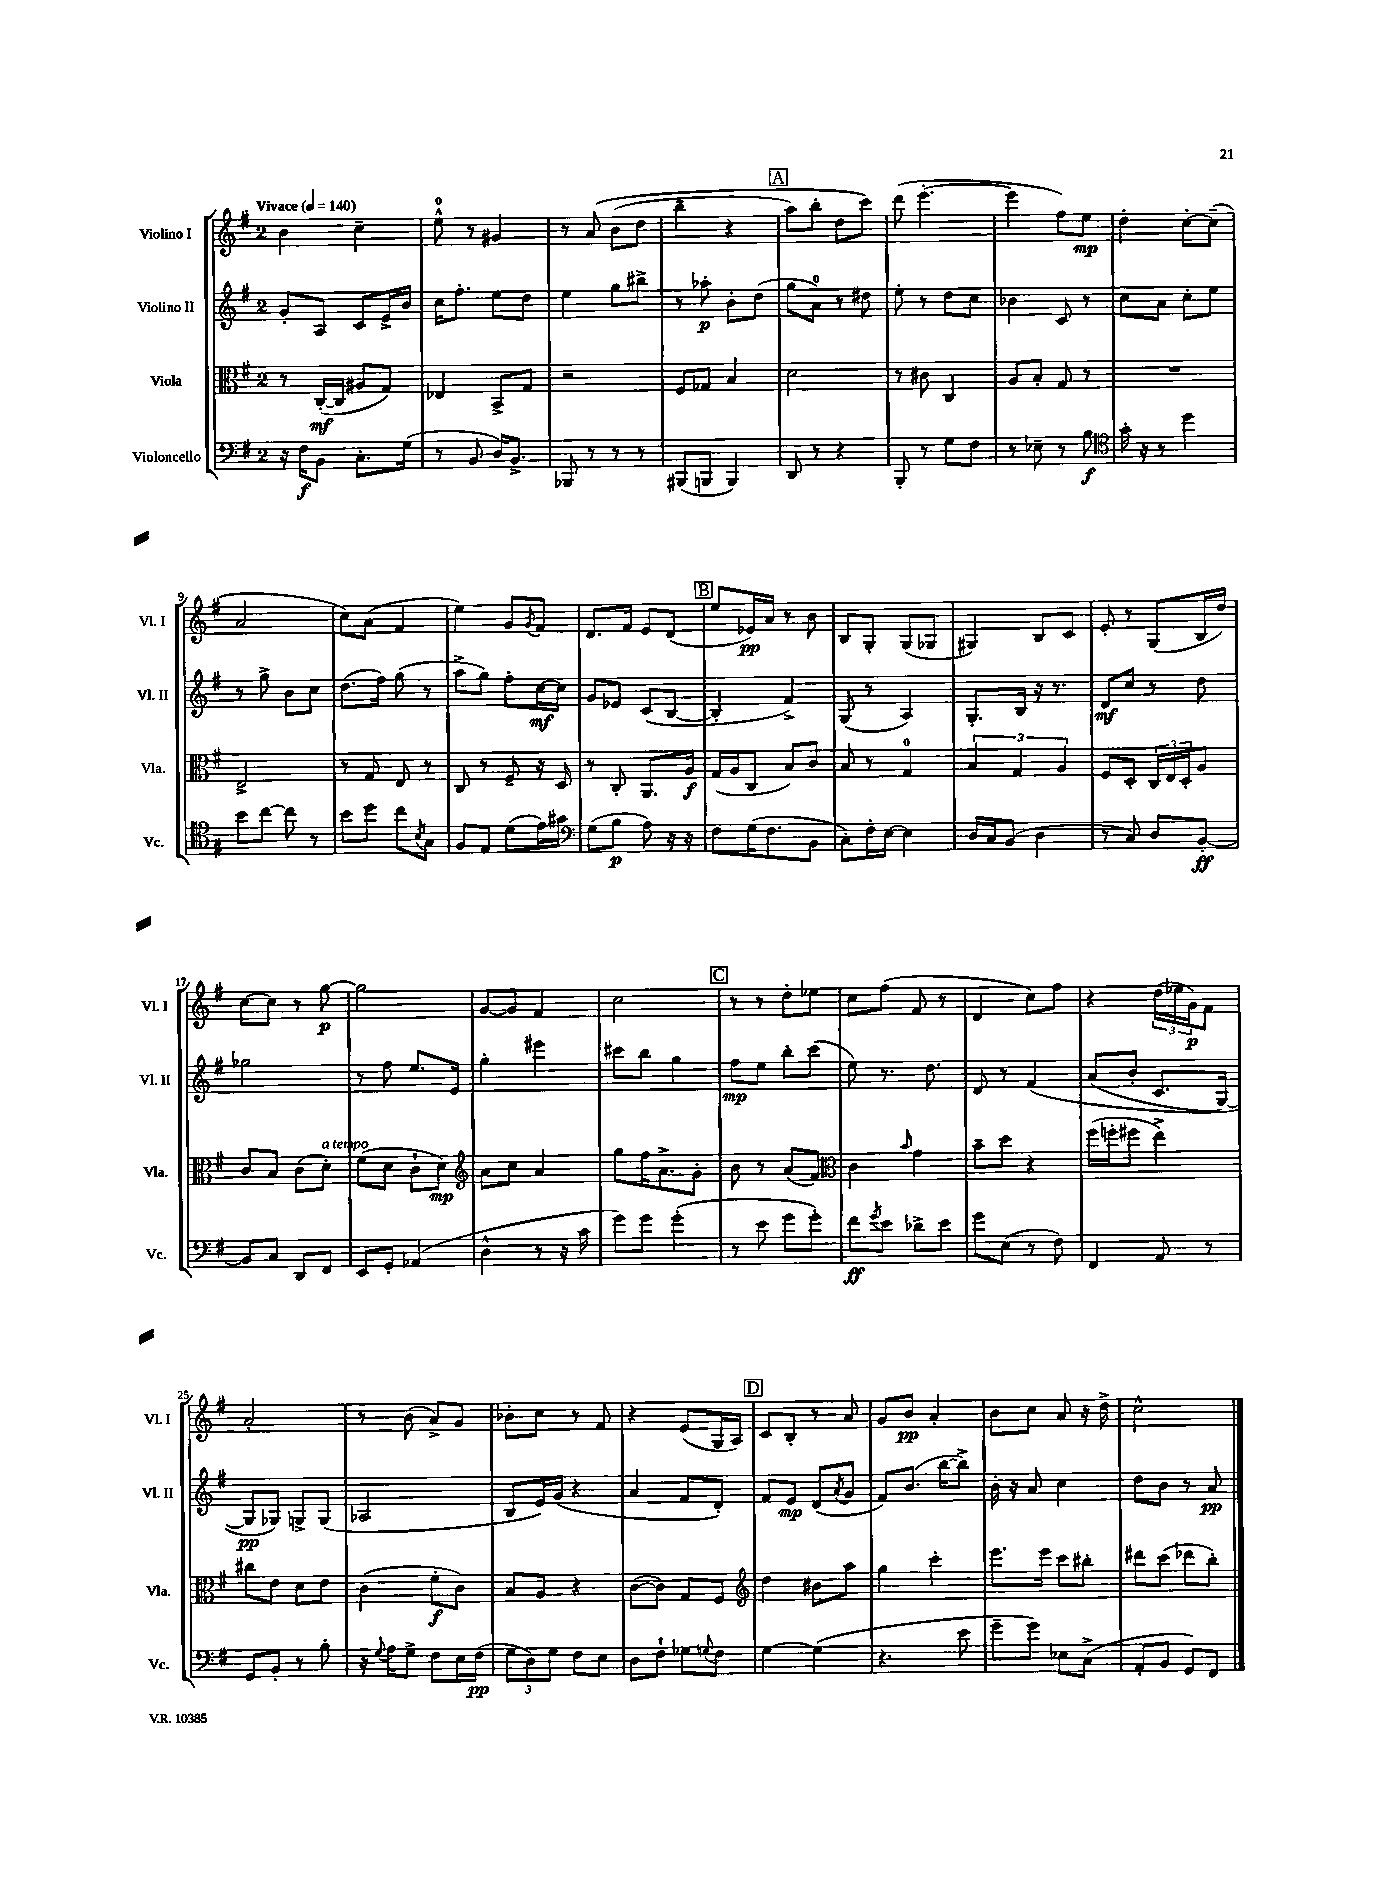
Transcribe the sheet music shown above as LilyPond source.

<<
\new StaffGroup <<
\new Staff = "s0" \with { instrumentName = "Violino I" shortInstrumentName = "Vl. I" } {
    \clef treble \key g \major \once \override Staff.TimeSignature.style = #'single-digit \time 2/4 \tempo "Vivace" 4 = 140
    b'4 c''4-- |
    e''8-0-^ r8 gis'4 |
    r8 a'8\( b'8( d''8 |
    b''4-- r4 |
    \mark \markup { \box "A" } a''8) b''8-. d''8 c'''8\) |
    d'''8( e'''4.~-. |
    e'''4 fis''8) e''8\mp |
    d''4-. c''8~-. c''8--( |
    a'2 |
    c''8) a'8( fis'4 |
    e''4) g'8 \acciaccatura { g'8 } fis'8 |
    d'8. fis'16 e'8 d'8( |
    \mark \markup { \box "B" } e''8 ees'16\pp) a'16 r8 b'8 |
    b8 g8-. g8( ges8 |
    gis4) b8 c'8 |
    e'8-. r8 g8( b16 d''16) |
    c''8~ c''8 r8 g''8~\p |
    g''2 |
    g'8~ g'8 fis'4 |
    c''2 |
    \mark \markup { \box "C" } r8 r8 d''8-. ees''8 |
    c''8 fis''8( fis'8 r8 |
    d'4 c''8) fis''8 |
    r4 \tuplet 3/2 { d''16( ees''16 g'16\p) } fis'8 |
    a'2-. |
    r8 b'8( a'8->) g'8 |
    bes'8-. c''8 r8 fis'8 |
    r4 e'8( g16 a16) |
    \mark \markup { \box "D" } c'8 b8-. r8 a'8 |
    g'8 b'8\pp a'4-. |
    b'8 c''8 a'8 r16 d''16-> |
    c''2-^ \bar "|." |
}
\new Staff = "s1" \with { instrumentName = "Violino II" shortInstrumentName = "Vl. II" } {
    \clef treble \key g \major \once \override Staff.TimeSignature.style = #'single-digit \time 2/4
    g'8-. a8 c'8 e'16-> b'16 |
    c''16 fis''8.-. e''8 d''8 |
    e''4 g''8 bis''8-> |
    r8 aes''8-.\p b'8-. d''8( |
    \mark \markup { \box "A" } g''8 a'8-0) r8 dis''8 |
    e''8-. r8 d''8 c''8 |
    bes'4 c'8 r8 |
    c''8 a'8 c''8-. e''8 |
    r8 g''8-> b'8 c''8 |
    d''8.( fis''16) g''8( r8 |
    a''8-> g''8) fis''8-. c''16~\mf c''16 |
    g'8 ees'8 c'8( b8~ |
    \mark \markup { \box "B" } b4-. fis'4->) |
    g8( r8 a4) |
    g8.-. b16 r16 r8. |
    d'8\mf c''8 r8 d''8 |
    ges''2 |
    r8 fis''8 e''8. e'16 |
    g''4-. eis'''4 |
    cis'''8 b''8 g''4 |
    \mark \markup { \box "C" } fis''8\mp e''8 b''8-. c'''8( |
    e''8) r8. d''8. |
    d'8 r8 fis'4\( |
    a'8( b'8-. c'8. g16~) |
    g8\pp ges8\) g8-> g8( |
    aes2 |
    b8 e'16) g'16( r4 |
    a'4 fis'8 d'8-.) |
    \mark \markup { \box "D" } fis'8 e'8\mp d'8( \acciaccatura { a'8 } g'8 |
    fis'8) b'8.( b''16~ b''8->) |
    b'16-. r16 a'8 c''4 |
    d''8 b'8 r8 a'8\pp \bar "|." |
}
\new Staff = "s2" \with { instrumentName = "Viola" shortInstrumentName = "Vla." } {
    \clef alto \key g \major \once \override Staff.TimeSignature.style = #'single-digit \time 2/4
    r8 c16~-.\mf( c16 ais8 g8) |
    ees4 b,8-> g8 |
    r2 |
    fis8 ges8 b4 |
    \mark \markup { \box "A" } d'2 |
    r8 cis'8 c4 |
    a8 b8-. g8 r8 |
    R2 |
    e2-> |
    r8 g8 e8 r8 |
    c8 r8 fis8-- r16 d16 |
    r8 c8-. a,8. a16\f |
    \mark \markup { \box "B" } g16( a16 c8 b8) c'8 |
    b8 r8 g4-0 |
    \tuplet 3/2 { b4 g4 a4 } |
    fis8 d8-. \tuplet 3/2 { c16 e16 d16-. } a8 |
    c'8 b8 c'8( d'8-.^\markup { \italic "a tempo" }) |
    fis'8( d'8 c'8-! d'8\mp) |
    \clef treble a'8 c''8 a'4 |
    g''8 fis''16 a'8.-> g'8-. |
    \mark \markup { \box "C" } b'8 r8 a'8( fis'8) |
    \clef alto c'4 \grace { b'16 } g'4 |
    b'8-- d''8 r4 |
    fis''16( f''16-. fis''8 e''4->) |
    cis''8 e'8 d'8 e'8 |
    c'4( fis'8-.\f c'8) |
    b8 a8 r4 |
    c'8~( c'8) g8 fis8 |
    \mark \markup { \box "D" } \clef treble d''4 bis'8 a''8 |
    g''4 c'''4-. |
    e'''8. e'''16 c'''8 bis''8-. |
    dis'''8 c'''8( des'''8 b''8-.) \bar "|." |
}
\new Staff = "s3" \with { instrumentName = "Violoncello" shortInstrumentName = "Vc." } {
    \clef bass \key g \major \once \override Staff.TimeSignature.style = #'single-digit \time 2/4
    r16 fis16\f b,8 c8.-. g16( |
    r8 b,8 d16) b,8.-> |
    bes,,8 r8 r8 r8 |
    bis,,8( b,,8 b,,4) |
    \mark \markup { \box "A" } d,8 r8 r4 |
    b,,8-. r8 g8 fis8 |
    r8 ees8-- r8 b8\f |
    \clef tenor g'16-. r16 r8 d''4 |
    b'8 c''8~ c''8 r8 |
    b'8 d''8 c''8 \acciaccatura { b8 } g8 |
    fis8 e8 d'8( e'16) gis'16 |
    \clef bass g8( b8\p a8) r16 r16 |
    \mark \markup { \box "B" } fis8 g16( fis8. b,8 |
    c8-.) fis16-. e16~ e4 |
    d16 c16 b,8( d4 |
    r8 c8) d8 b,8~-.\ff |
    b,8 c8 d,8 fis,8 |
    e,8 g,8-. aes,4( |
    d4-^ r8 r16 c'16 |
    g'8) g'8 g'4-.( |
    \mark \markup { \box "C" } r8 e'8 g'8 g'8-.) |
    fis'8\ff \acciaccatura { g'8 } e'8 des'8-> e'8 |
    g'8 e8( r8 fis8) |
    fis,4 a,8 r8 |
    g,8 b,8-. r8 b8-. |
    r16 \appoggiatura { g8 } a16 g8-> fis8 e16 fis16\pp( |
    \tuplet 3/2 { g8 d8) g8 } fis8 e8 |
    d8 fis8-! ges8 \appoggiatura { g8 } fis8 |
    \mark \markup { \box "D" } g4~ g4( |
    r4. e'8 |
    g'8-- g'8) ees8 c8->( |
    a,8-. b,8 g,8) fis,8 \bar "|." |
}
>>
>>
